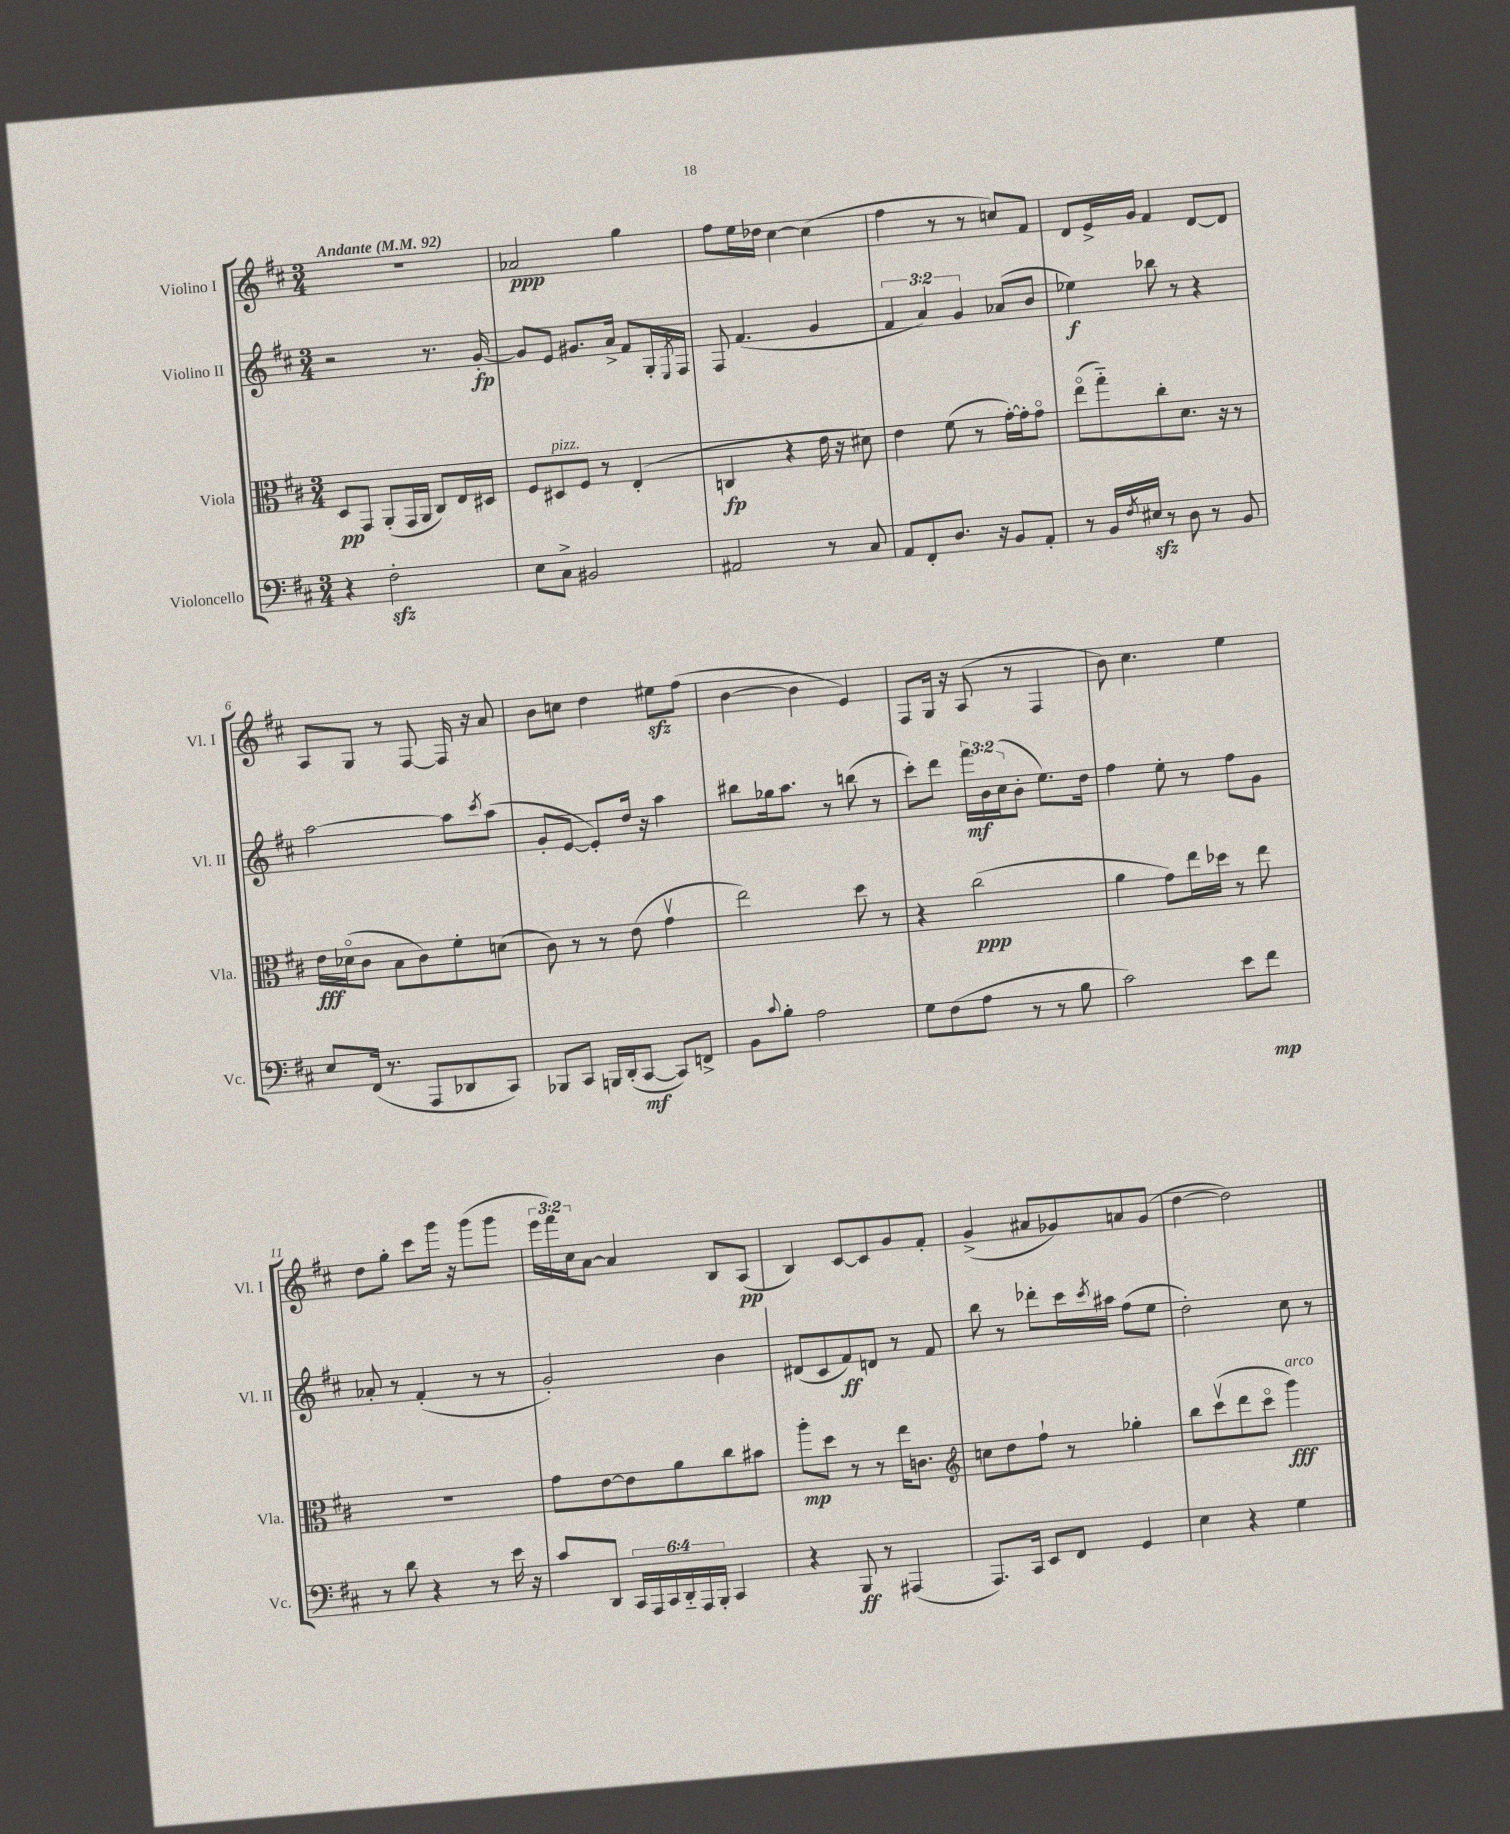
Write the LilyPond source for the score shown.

<<
\new StaffGroup <<
\new Staff = "s0" \with { instrumentName = "Violino I" shortInstrumentName = "Vl. I" } {
    \clef treble \key d \major \numericTimeSignature \time 3/4 \override Staff.TupletNumber.text = #tuplet-number::calc-fraction-text \tempo "Andante" 4 = 92
    R2. |
    aes'2\ppp g''4 |
    fis''8 e''16 des''16 cis''4~ cis''4( |
    fis''4 r8 r8 c''8) fis'8 |
    d'8 e'16-> g'16 fis'4 d'8~ d'8 |
    a8 g8 r8 fis8~ fis16 r16 a'8 |
    b'8 c''8 d''4 eis''8\sfz fis''8( |
    b'4~ b'4 e'4) |
    fis8 g16 r16 a8( r8 fis4 |
    b'8) cis''4. e''4 |
    d''8 g''8-. cis'''8 g'''16 r16 g'''8( g'''8 |
    \tuplet 3/2 { e'''16 fis'''16) cis''16 } a'8~ a'4 b8 a8\pp( |
    b4) cis'8~ cis'8 g'8 fis'8-. |
    g'4->( ais'8 ges'8) a'8 ges'8( |
    d''4~ d''2) \bar "|." |
}
\new Staff = "s1" \with { instrumentName = "Violino II" shortInstrumentName = "Vl. II" } {
    \clef treble \key d \major \numericTimeSignature \time 3/4 \override Staff.TupletNumber.text = #tuplet-number::calc-fraction-text
    r2 r8. g'16~-.\fp |
    g'8 e'8 gis'8. a'16-> fis'8 g16-. \acciaccatura { e8 } fis16 |
    fis8 fis'4.( g'4 |
    \tuplet 3/2 { fis'4 a'4) g'4 } aes'8( b'8 |
    ees''4\f) bes''8 r8 r4 |
    a''2~ a''8 \acciaccatura { cis'''8 } a''8( |
    g'8-. e'8~ e'8-.) d''16 r16 a''4 |
    bis''8 ges''16 a''8. r8 b''8( r8 |
    cis'''8-.) d'''8 \tuplet 3/2 { fis'''16\mf b'16 cis''16( } b'8-. e''8.) d''16 |
    fis''4 e''8-. r8 fis''8 g'8 |
    aes'8-. r8 fis'4-.( r8 r8 |
    g'2-.) b'4 |
    dis'8( cis'8 fis'8\ff) d'8 r8 fis'8 |
    b''8 r8 des'''8-. cis'''16 \acciaccatura { cis'''8 } ais''16 fis''8( e''8 |
    d''2-.) cis''8 r8 \bar "|." |
}
\new Staff = "s2" \with { instrumentName = "Viola" shortInstrumentName = "Vla." } {
    \clef alto \key d \major \numericTimeSignature \time 3/4
    d8\pp g,8 a,8-.( g,16 a,16 cis8) e16 dis16 |
    fis8 dis8^\markup { \italic "pizz." } fis8 r8 e4-.( |
    c4\fp r4 e'16 r16 dis'8) |
    e'4 fis'8( r8 g'16~-.) g'16-. g'8\flageolet |
    e''8\flageolet( g''8-_) cis''8-. d'8. r16 r8 |
    e'16\fff des'16\flageolet( cis'8 b8 cis'8) fis'8-. d'8( |
    cis'8) r8 r8 e'8( g'4\upbow |
    e''2) d''8 r8 |
    r4 cis''2\ppp( |
    a'4 g'8) e''16 des''16 r8 e''8 |
    R2. |
    g'8 e'8~ e'8 a'8 cis''8 bis'8 |
    a''8-.\mp d''8 r8 r8 e''16 c'8. |
    \clef treble c''8 d''8 fis''8-! r8 ges''4-. |
    b''8 cis'''8\upbow( d'''8 cis'''8\flageolet g'''4\fff^\markup { \italic "arco" }) \bar "|." |
}
\new Staff = "s3" \with { instrumentName = "Violoncello" shortInstrumentName = "Vc." } {
    \clef bass \key d \major \numericTimeSignature \time 3/4 \override Staff.TupletNumber.text = #tuplet-number::calc-fraction-text
    r4 fis2-.\sfz |
    e8 cis8-> bis,2 |
    ais,2 r8 cis8 |
    a,8 fis,8-. d8. r16 b,8 a,8-. |
    r8 b,16 \acciaccatura { fis8 } eis16\sfz r8 d8 r8 b,8 |
    e8 fis,16( r8. a,,8 des,8 cis,8) |
    bes,,8 cis,8 b,,16 d,16-.( cis,8~\mf cis,8) f,8-> |
    b,8 \appoggiatura { cis'8 } b8-. a2 |
    g8 fis8( a8 r8 r8 b8 |
    cis'2) e'8 fis'8\mp |
    r8 d'8 r4 r8 e'16 r16 |
    cis'8 d,8 \tuplet 6/4 { cis,16 a,,16 cis,16 d,16-_ a,,16 b,,16-. } cis,4 |
    r4 b,,8\ff r8 ais,,4( |
    a,,8.) cis,16 e,8 fis,8 g,4 |
    e4 r4 g4 \bar "|." |
}
>>
>>
